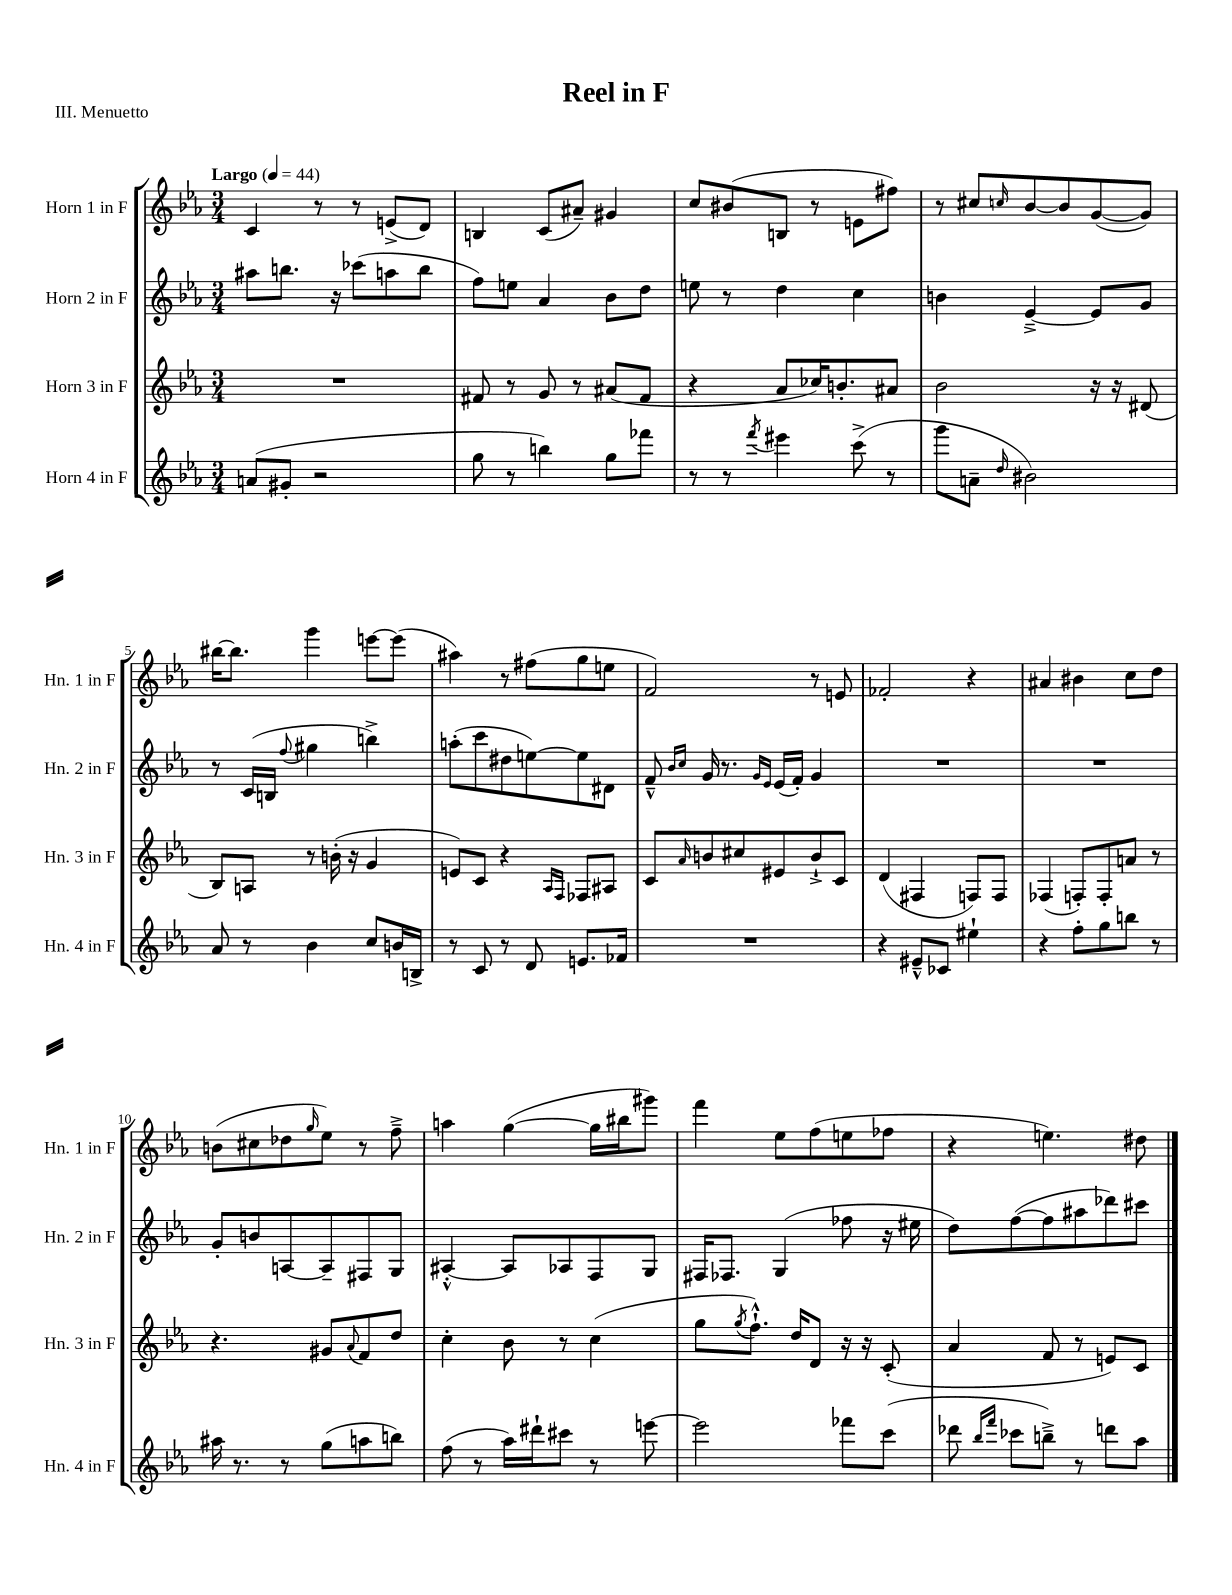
\header { title = "Reel in F" piece = "III. Menuetto" }
<<
\new StaffGroup <<
\new Staff = "s0" \with { instrumentName = "Horn 1 in F" shortInstrumentName = "Hn. 1 in F" } {
    \clef treble \key ees \major \numericTimeSignature \time 3/4 \tempo "Largo" 4 = 44
    c'4 r8 r8 e'8->( d'8) |
    b4 c'8( ais'8--) gis'4 |
    c''8 bis'8( b8 r8 e'8 fis''8) |
    r8 cis''8 \grace { c''16 } bes'8~ bes'8 g'8~( g'8) |
    bis''16~ bis''8. g'''4 e'''8~ e'''8( |
    ais''4) r8 fis''8( g''8 e''8 |
    f'2) r8 e'8 |
    fes'2-. r4 |
    ais'4 bis'4 c''8 d''8 |
    b'8( cis''8 des''8 \grace { g''16 } ees''8) r8 f''8---> |
    a''4 g''4~( g''16 bis''16 gis'''8) |
    f'''4 ees''8 f''8( e''8 fes''8 |
    r4 e''4.) dis''8 \bar "|." |
}
\new Staff = "s1" \with { instrumentName = "Horn 2 in F" shortInstrumentName = "Hn. 2 in F" } {
    \clef treble \key ees \major \numericTimeSignature \time 3/4
    ais''8 b''8. r16 ces'''8( a''8 b''8 |
    f''8) e''8 aes'4 bes'8 d''8 |
    e''8 r8 d''4 c''4 |
    b'4 ees'4~---> ees'8 g'8 |
    r8 c'16( b16 \appoggiatura { f''8 } gis''4 b''4->) |
    a''8-.( c'''8 dis''8 e''8~) e''8 dis'8 |
    f'8---^ \grace { bes'16 c''16 } g'16 r8. \grace { g'16 ees'16 } ees'16( f'16-.) g'4 |
    R2. |
    R2. |
    g'8-. b'8 a8~ a8-- fis8 g8 |
    ais4~-.-^ ais8 aes8 f8 g8 |
    fis16 fes8. g4( fes''8 r16 eis''16 |
    d''8) f''8~( f''8 ais''8 des'''8) cis'''8 \bar "|." |
}
\new Staff = "s2" \with { instrumentName = "Horn 3 in F" shortInstrumentName = "Hn. 3 in F" } {
    \clef treble \key ees \major \numericTimeSignature \time 3/4
    R2. |
    fis'8 r8 g'8 r8 ais'8( fis'8 |
    r4 aes'8 ces''16) b'8.-. ais'8 |
    bes'2 r16 r16 dis'8( |
    bes8) a8 r8 b'16-.( r16 g'4 |
    e'8) c'8 r4 \grace { aes16 f16 } fes8 ais8 |
    c'8 \grace { aes'16 } b'8 cis''8 eis'8 b'8-!-> c'8 |
    d'4( fis4 f8) f8 |
    fes4( f8-.) f8-. a'8 r8 |
    r4. gis'8 \appoggiatura { aes'8 } f'8 d''8 |
    c''4-. bes'8 r8 c''4( |
    g''8 \acciaccatura { g''8 } f''8.-!-^) d''16 d'8 r16 r16 c'8-.( |
    aes'4 f'8 r8 e'8) c'8 \bar "|." |
}
\new Staff = "s3" \with { instrumentName = "Horn 4 in F" shortInstrumentName = "Hn. 4 in F" } {
    \clef treble \key ees \major \numericTimeSignature \time 3/4
    a'8( gis'8-. r2 |
    g''8 r8 b''4) g''8 fes'''8 |
    r8 r8 \acciaccatura { f'''8 } eis'''4 c'''8->( r8 |
    g'''8 a'8-- \grace { d''16 } bis'2) |
    aes'8 r8 bes'4 c''8 b'16 b16-> |
    r8 c'8 r8 d'8 e'8. fes'16 |
    R2. |
    r4 eis'8---^ ces'8 eis''4-! |
    r4 f''8-. g''8 b''8 r8 |
    ais''16 r8. r8 g''8( a''8 b''8) |
    f''8( r8 aes''16) dis'''16-! cis'''8 r8 e'''8~ |
    e'''2 fes'''8 c'''8( |
    des'''8 \grace { bes''16 f'''16 } ces'''8 b''8--->) r8 d'''8 aes''8 \bar "|." |
}
>>
>>
